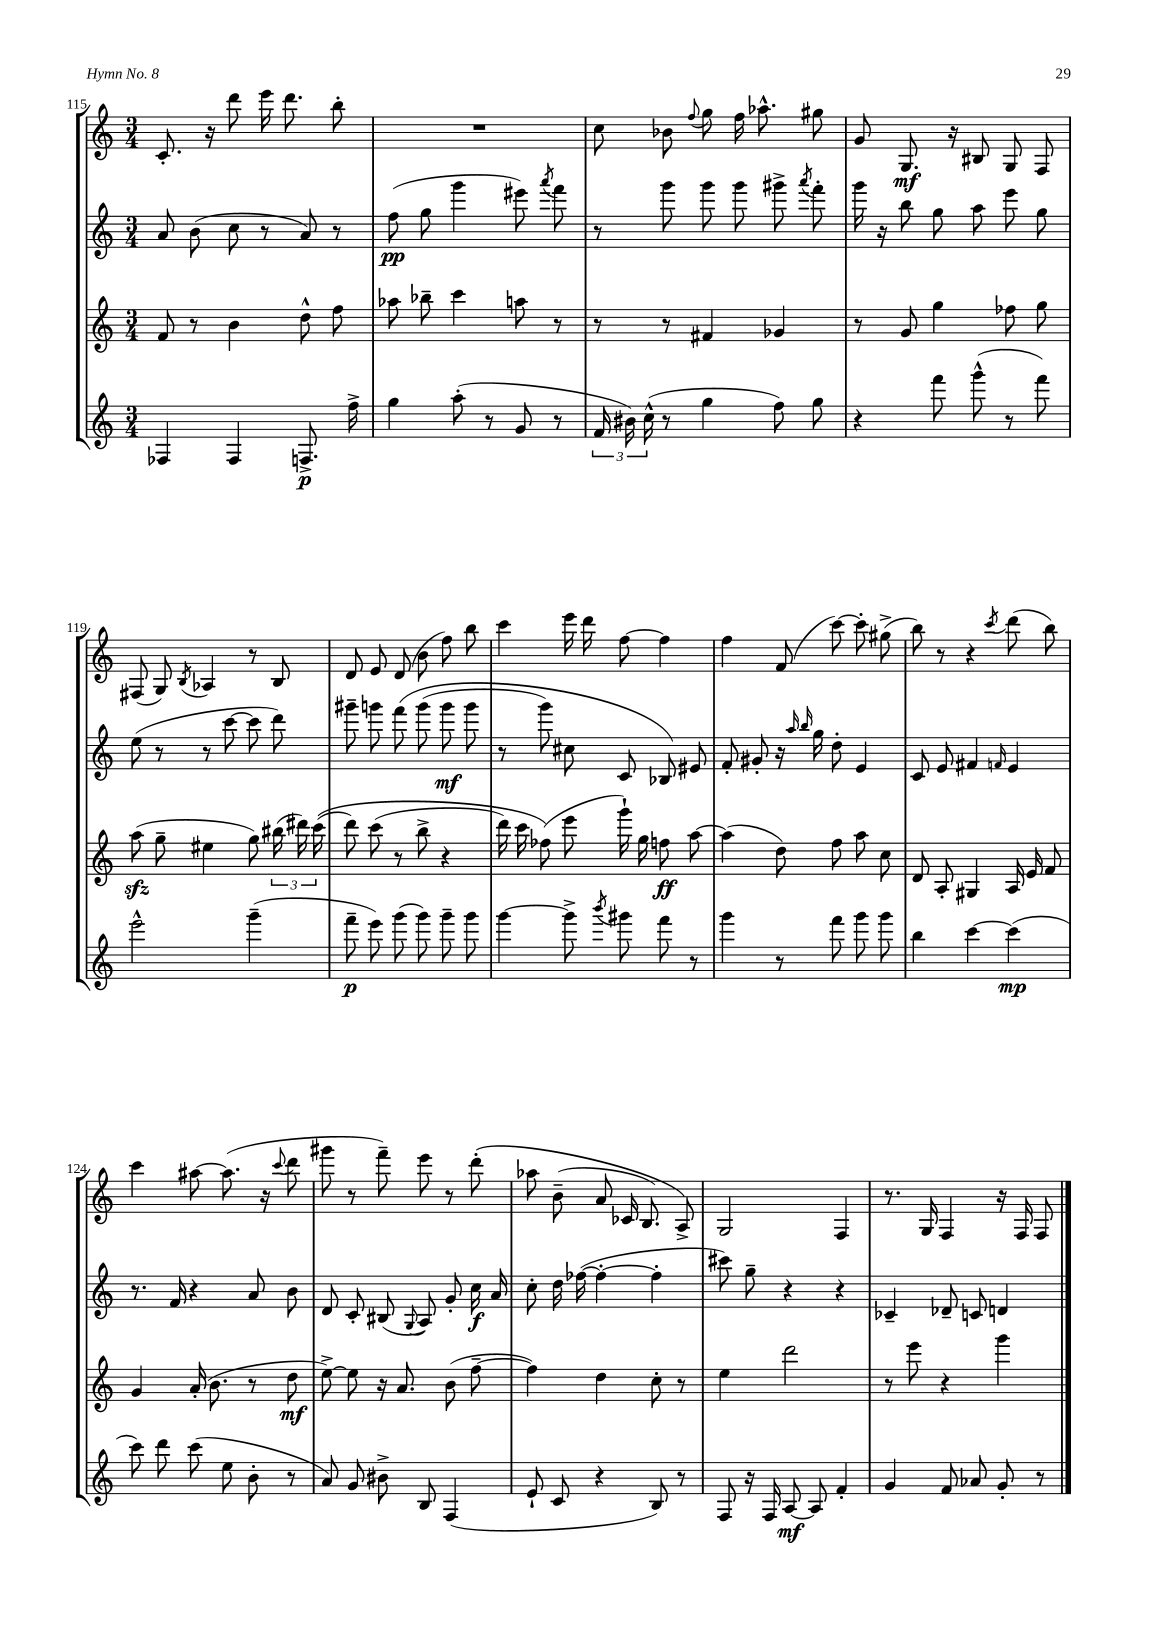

**kern	**kern	**kern	**kern
*staff4	*staff3	*staff2	*staff1
*clefG2	*clefG2	*clefG2	*clefG2
*k[]	*k[]	*k[]	*k[]
*M3/4	*M3/4	*M3/4	*M3/4
4F-	8f	8a	8.c'
.	8r	(8b	.
.	.	.	16r
4F-	4b	8cc	8ddd
.	.	8r	16eee
.	.	.	8.ddd
8.F^	8dd^^	8a)	.
.	8ff	8r	8bb'
16ff^	.	.	.
=	=	=	=
4gg	8aa-	(8ff	2.r
.	8bb-~	8gg	.
(8aa'	4ccc	4ggg	.
8r	.	.	.
8g	8aa	8eee#)	.
.	.	8qaaa	.
8r	8r	8fff	.
=	=	=	=
24f	8r	8r	8cc
24b#)	.	.	.
(24cc^^	.	.	.
8r	8r	8ggg	8b-
.	.	.	8qqff
4gg	4f#	8ggg	8gg
.	.	8ggg	16ff
.	.	.	8.aa-^^
8ff)	4g-	8ggg#^	.
.	.	8qaaa	.
8gg	.	8fff'	8gg#
=	=	=	=
4r	8r	16ggg	8g
.	.	16r	.
.	8g	8bb	8.G
8fff	4gg	8gg	.
.	.	.	16r
(8ggg^^	.	8aa	8B#
8r	8ff-	8eee	8G
8fff)	8gg	8gg	8F
=	=	=	=
2eee^^	(8aa	(8ee	(8F#
.	8gg~	8r	8G)
.	.	.	8qB
.	4ee#	8r	4A-
.	.	[8ccc	.
(4ggg~	8gg)	8ccc]	8r
.	(24bb#	8ddd)	8B
.	24ddd#)	.	.
.	&((24ccc	.	.
=	=	=	=
8fff~	8ddd)	8ggg#~	8d
8eee)	(8ccc	8ggg	8e
(8ggg	8r	&(8fff	(8d
8ggg)	8bb^	(8ggg	8b
8ggg~	4r	8ggg	8ff)
8ggg	.	8ggg	8bb
=	=	=	=
[4ggg	16ddd)	8r	4ccc
.	16ccc	.	.
.	(8ff-&)	8ggg)	.
8ggg^]	8eee	8cc#	16eee
.	.	.	16ddd
8qbbb	.	.	.
8ggg#	16ggg`)	8c	[8ff
.	16gg	.	.
8fff	8ff	8B-&)	4ff]
8r	[8aa	8e#	.
=	=	=	=
4ggg	(4aa]	8f'	4ff
.	.	8g#'	.
8r	8dd)	16r	(8f
.	.	16qqaa	.
.	.	16qqbb	.
.	.	16gg	.
8fff	8ff	8dd'	[8ccc)
8ggg	8aa	4e	8ccc']
8ggg	8cc	.	(8gg#^
=	=	=	=
4bb	8d	8c	8bb)
.	8A'	8e	8r
[4ccc	4G#	4f#	4r
.	.	16qqf	8qccc
(4ccc]	16A	4e	(8ddd
.	16e	.	.
.	8f	.	8bb)
=	=	=	=
8ccc)	4g	8.r	4ccc
8ddd	.	.	.
.	.	16f	.
(8ccc	(16a'	4r	[8aa#
.	8.b	.	.
8ee	.	.	(8.aa#]
8b'	8r	8a	.
.	.	.	16r
.	.	.	8qqccc
8r	8dd	8b	8ddd
=	=	=	=
8a)	[8ee^)	8d	8ggg#
8g	8ee]	8c'	8r
8b#^	16r	(8B#	8fff~)
.	8.a	.	.
.	.	8qqG	.
8B	.	8A)	8eee
(4F	(8b	8g'	8r
.	[8ff~	16cc	&(8ddd'
.	.	16a	.
=	=	=	=
8e`	4ff])	8cc'	8aa-
8c	.	16dd	(8b~
.	.	([16ff-	.
4r	4dd	4ff-'_	8a
.	.	.	16c-
.	.	.	8.B)
8B)	8cc'	4ff-']	.
8r	8r	.	8A^&)
=	=	=	=
8F	4ee	8ccc#)	2G
16r	.	8gg~	.
16F	.	.	.
[8A	2ddd	4r	.
8A]	.	.	.
4f'	.	4r	4F
=	=	=	=
4g	8r	4c-~	8.r
.	8eee	.	.
.	.	.	16G
8f	4r	8d-~	4F
8a-	.	8c	.
8g'	4ggg	4d	16r
.	.	.	16F
8r	.	.	8F
==	==	==	==
*-	*-	*-	*-
